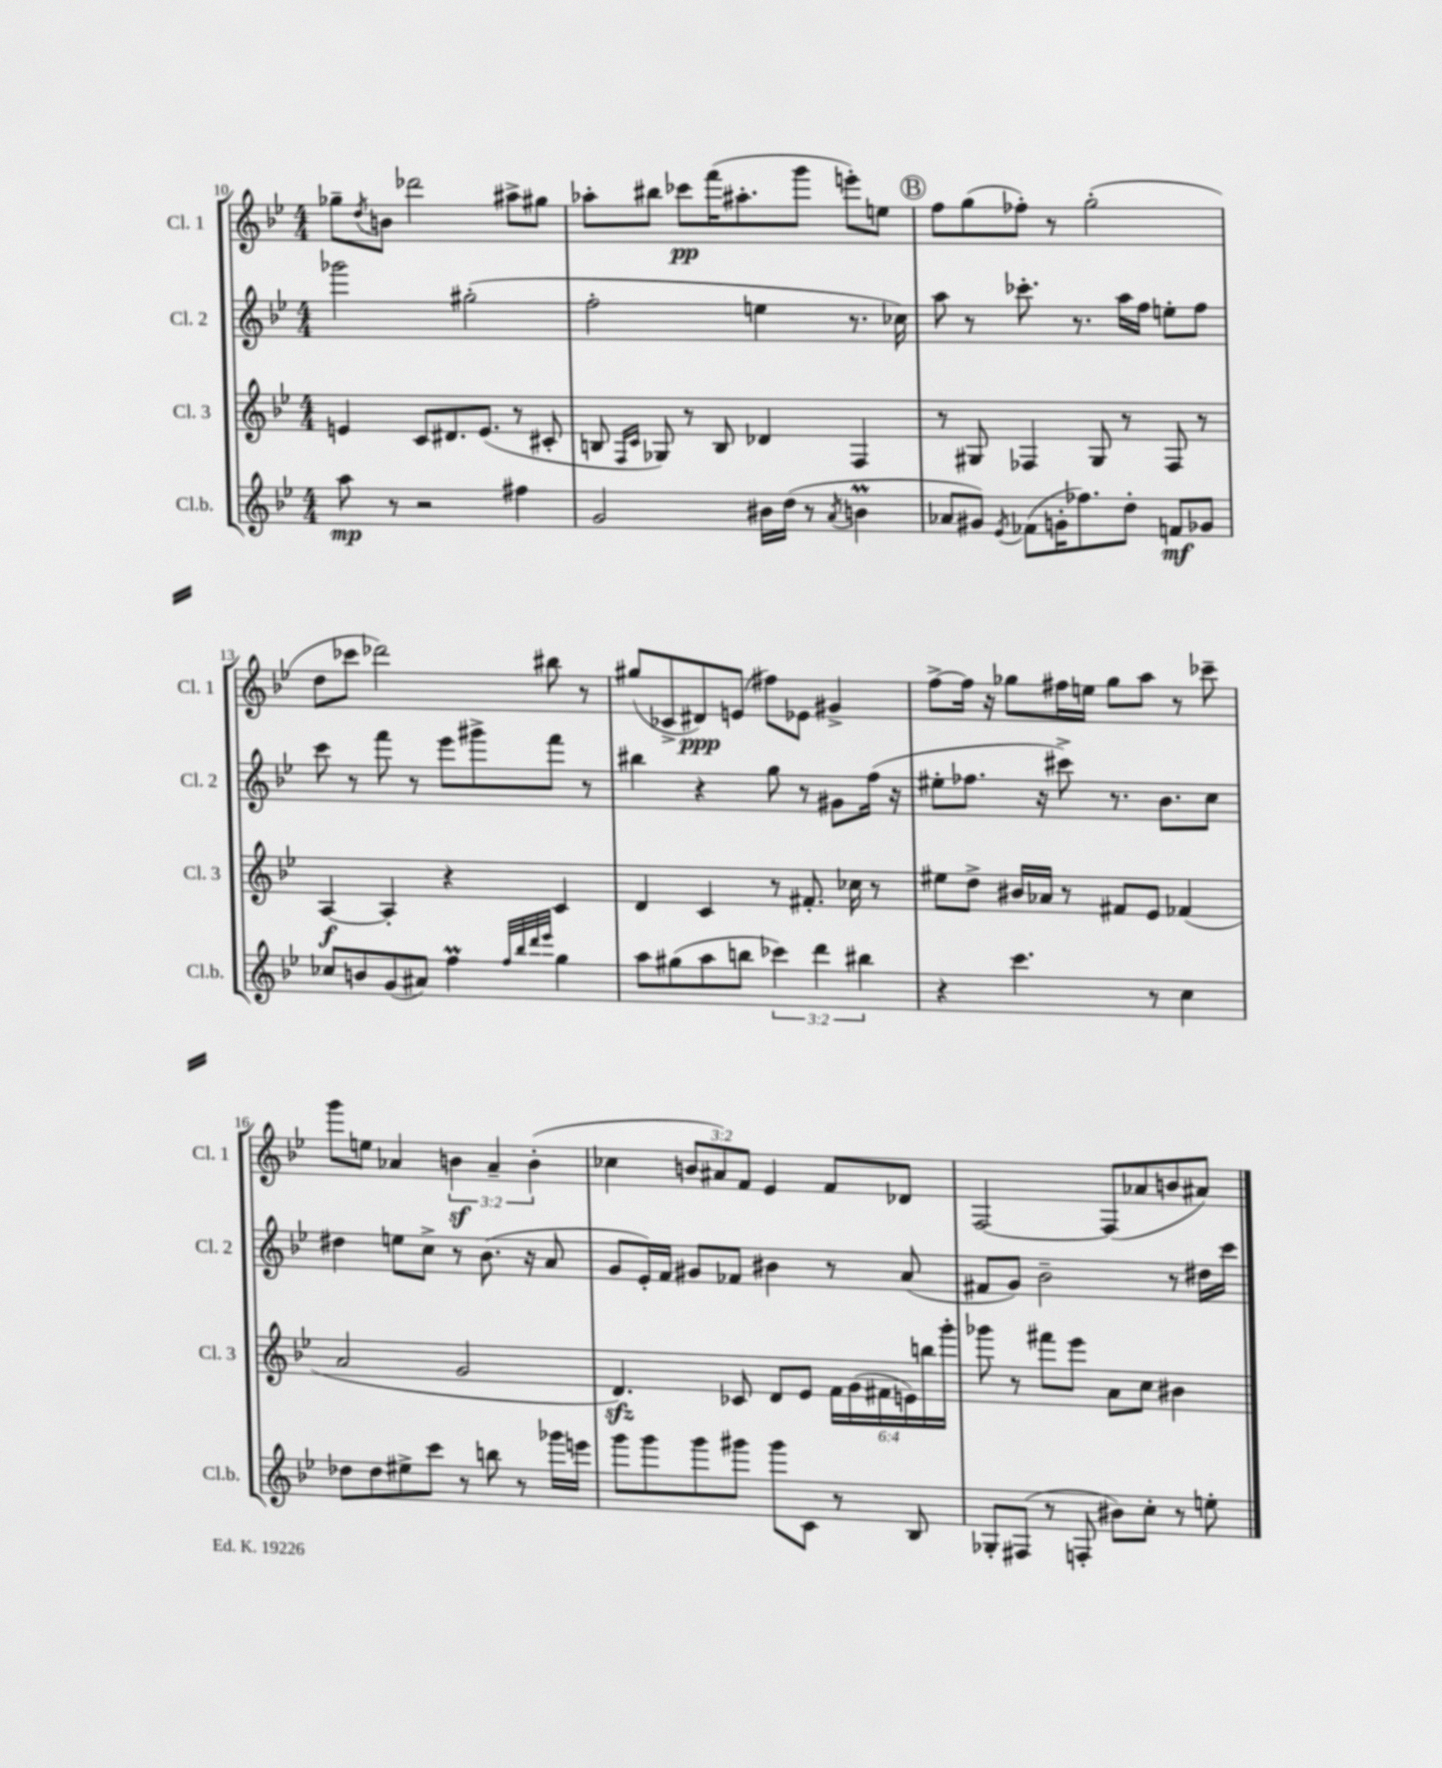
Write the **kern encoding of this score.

**kern	**dynam	**kern	**dynam	**kern	**kern	**dynam
*part4	*part4	*part3	*part3	*part2	*part1	*part1
*staff4	*staff4	*staff3	*staff3	*staff2	*staff1	*staff1
*I"Cl.b.	*	*I"Cl. 3	*	*I"Cl. 2	*I"Cl. 1	*
*I'Cl.b.	*	*I'Cl. 3	*	*I'Cl. 2	*I'Cl. 1	*
*clefG2	*	*clefG2	*	*clefG2	*clefG2	*
*k[b-e-]	*	*k[b-e-]	*	*k[b-e-]	*k[b-e-]	*
*M4/4	*	*M4/4	*	*M4/4	*M4/4	*
=10	=10	=10	=10	=10	=10	=10
8aa\	mp	4en/	.	2ggg-X\	8gg-X~\L	.
.	.	.	.	.	8qdd/	.
8r	.	.	.	.	8bn\J	.
2r	.	8c/L	.	.	2ddd-X\	.
.	.	8.d#X/	.	.	.	.
.	.	.	.	(2gg#X'\	.	.
.	.	(8.e/J	.	.	.	.
4ff#X\	.	8r	.	.	8aa#X^\L	.
.	.	8c#X'/	.	.	8gg#X\J	.
=11	=11	=11	=11	=11	=11	=11
2g/	.	8Bn/	.	2ff'\	8aa-X'\L	.
.	.	16qqF/LL	.	.	.	.
.	.	16qqc/JJ	.	.	.	.
.	.	8G-X/)	.	.	8bb#X\J	.
.	.	8r	.	.	8ccc-X\L	pp
.	.	8B/	.	.	(16fff\K	.
.	.	.	.	.	8.aa#X'\	.
16b#X\LL	.	4d-X/	.	4een\	.	.
(16dd\JJ	.	.	.	.	.	.
8r	.	.	.	.	8ggg\J	.
8qa/	.	.	.	.	.	.
4bnm\	.	4F/	.	8.r	8eeen'\L)	.
.	.	.	.	.	8een\J	.
.	.	.	.	16cc-X\)	.	.
!!LO:REH:place=s1:t=B
=12	=12	=12	=12	=12	=12	=12
8a-X/L	.	8r	.	8aa\	8ff\L	.
8g#X/J)	.	8G#X/	.	8r	(8gg\	.
8qe-/	.	.	.	.	.	.
(8f-X\L	.	4F-X/	.	8.ccc-X'\	8ff-X'\J)	.
16gn'\K	.	.	.	.	8r	.
8.ff-X\)	.	.	.	8.r	.	.
.	.	8G#/	.	.	(2gg'\	.
8dd'\J	.	8r	.	16aa\LL	.	.
.	.	.	.	16ff\JJ	.	.
8fn/L	mf	8F-/	.	8een'\L	.	.
8g-X/J	.	8r	.	8ff\J	.	.
!!LO:LB:g=z
=13	=13	=13	=13	=13	=13	=13
8cc-X/L	.	[4A/	f	8ccc\	8dd\L	.
8bn/	.	.	.	8r	8ccc-X\J	.
(8g/	.	4A'/]	.	8fff\	2ddd-X\)	.
8a#X/J)	.	.	.	8r	.	.
4ffM\	.	4r	.	8eee-\L	.	.
.	.	.	.	8ggg#X^\	.	.
32qqff/LLL	.	.	.	.	.	.
32qqbb-/	.	.	.	.	.	.
32qqddd/	.	.	.	.	.	.
32qqeee-/JJJ	.	.	.	.	.	.
4gg\	.	4c/	.	8fff\J	8bb#X\	.
.	.	.	.	8r	8r	.
=14	=14	=14	=14	=14	=14	=14
8aa\L	.	4d/	.	4bb#X\	(8gg#X/L	.
(8gg#X\	.	.	.	.	8c-X^/	.
8aa\	.	4c/	.	4r	8d#X/)	ppp
8bbn\J	.	.	.	.	(8en/J	.
6ccc-X\)	.	8r	.	8gg\	8ff#X\L)	.
.	.	8.f#X'/	.	8r	8e-X\J	.
6ddd\	.	.	.	.	.	.
.	.	.	.	8g#X\L	4g#X^/	.
.	.	16cc-X\	.	.	.	.
6bb#X\	.	.	.	.	.	.
.	.	8r	.	(16ff\Jk	.	.
.	.	.	.	16r	.	.
=15	=15	=15	=15	=15	=15	=15
4r	.	8ee#X\L	.	8ee#X'\L	[8ff^\L	.
.	.	8dd^\J	.	8.ff-X\J	16ff\Jk]	.
.	.	.	.	.	16r	.
4.ccc\	.	16b#X/LL	.	.	8gg-X\L	.
.	.	16a-X/JJ	.	16r	.	.
.	.	8r	.	8ccc#X^\)	16ff#X\L	.
.	.	.	.	.	16een\JJ	.
.	.	8f#X/L	.	8.r	8gg-\L	.
8r	.	8e-/J	.	.	8aa\J	.
.	.	.	.	8.b-\L	.	.
4cc\	.	(4f-X/	.	.	8r	.
.	.	.	.	8cc\J	8ccc-X~\	.
!!LO:LB:g=z
=16	=16	=16	=16	=16	=16	=16
8dd-X\L	.	2a/	.	4dd#X\	8ggg\L	.
8dd-\	.	.	.	.	8een\J	.
8ee#X^\	.	.	.	8een\L	4a-X/	.
8ccc\J	.	.	.	8cc^\J	.	.
8r	.	2g/	.	8r	6bnz\	.
8bbn\	.	.	.	(8.b-\	.	.
.	.	.	.	.	6a-~/	.
8r	.	.	.	.	.	.
.	.	.	.	16r	.	.
.	.	.	.	.	(6b'\	.
16ggg-X\LL	.	.	.	8a/	.	.
16eeen\JJ	.	.	.	.	.	.
=17	=17	=17	=17	=17	=17	=17
8ggg\L	.	4.dzz/)	.	8g/L	4cc-X\	.
8ggg\	.	.	.	16e-'/L)	.	.
.	.	.	.	16f/JJ	.	.
8ggg\	.	.	.	8g#X/L	12bn/L	.
.	.	.	.	.	12a#X/)	.
8ggg#X\J	.	8c-X/	.	8f-X/J	.	.
.	.	.	.	.	12f/J	.
8ggg#\L	.	8d/L	.	4b#X\	4e-/	.
8c\J	.	8e-/J	.	.	.	.
8r	.	24f\LL	.	8r	8f/L	.
.	.	(24g\	.	.	.	.
.	.	24f#X\	.	.	.	.
8B-/	.	24en\)	.	(8a/	8d-X/J	.
.	.	24bbn\	.	.	.	.
.	.	24ggg'\JJ	.	.	.	.
=18	=18	=18	=18	=18	=18	=18
8G-X'/L	.	8ggg-X\	.	8f#X/L	[2F/	.
(8F#X/J	.	8r	.	8g/J)	.	.
8r	.	8fff#X\L	.	2b-~\	.	.
8Fn'/	.	8eee-\J	.	.	.	.
8b#X\L)	.	8a\L	.	.	(8F/L]	.
8cc'\J	.	8cc\J	.	.	8a-X/	.
8r	.	4b#X\	.	8r	8bn/	.
8een'\	.	.	.	16dd#X\LL	8a#X/J)	.
.	.	.	.	16ccc\JJ	.	.
==	==	==	==	==	==	==
*-	*-	*-	*-	*-	*-	*-
